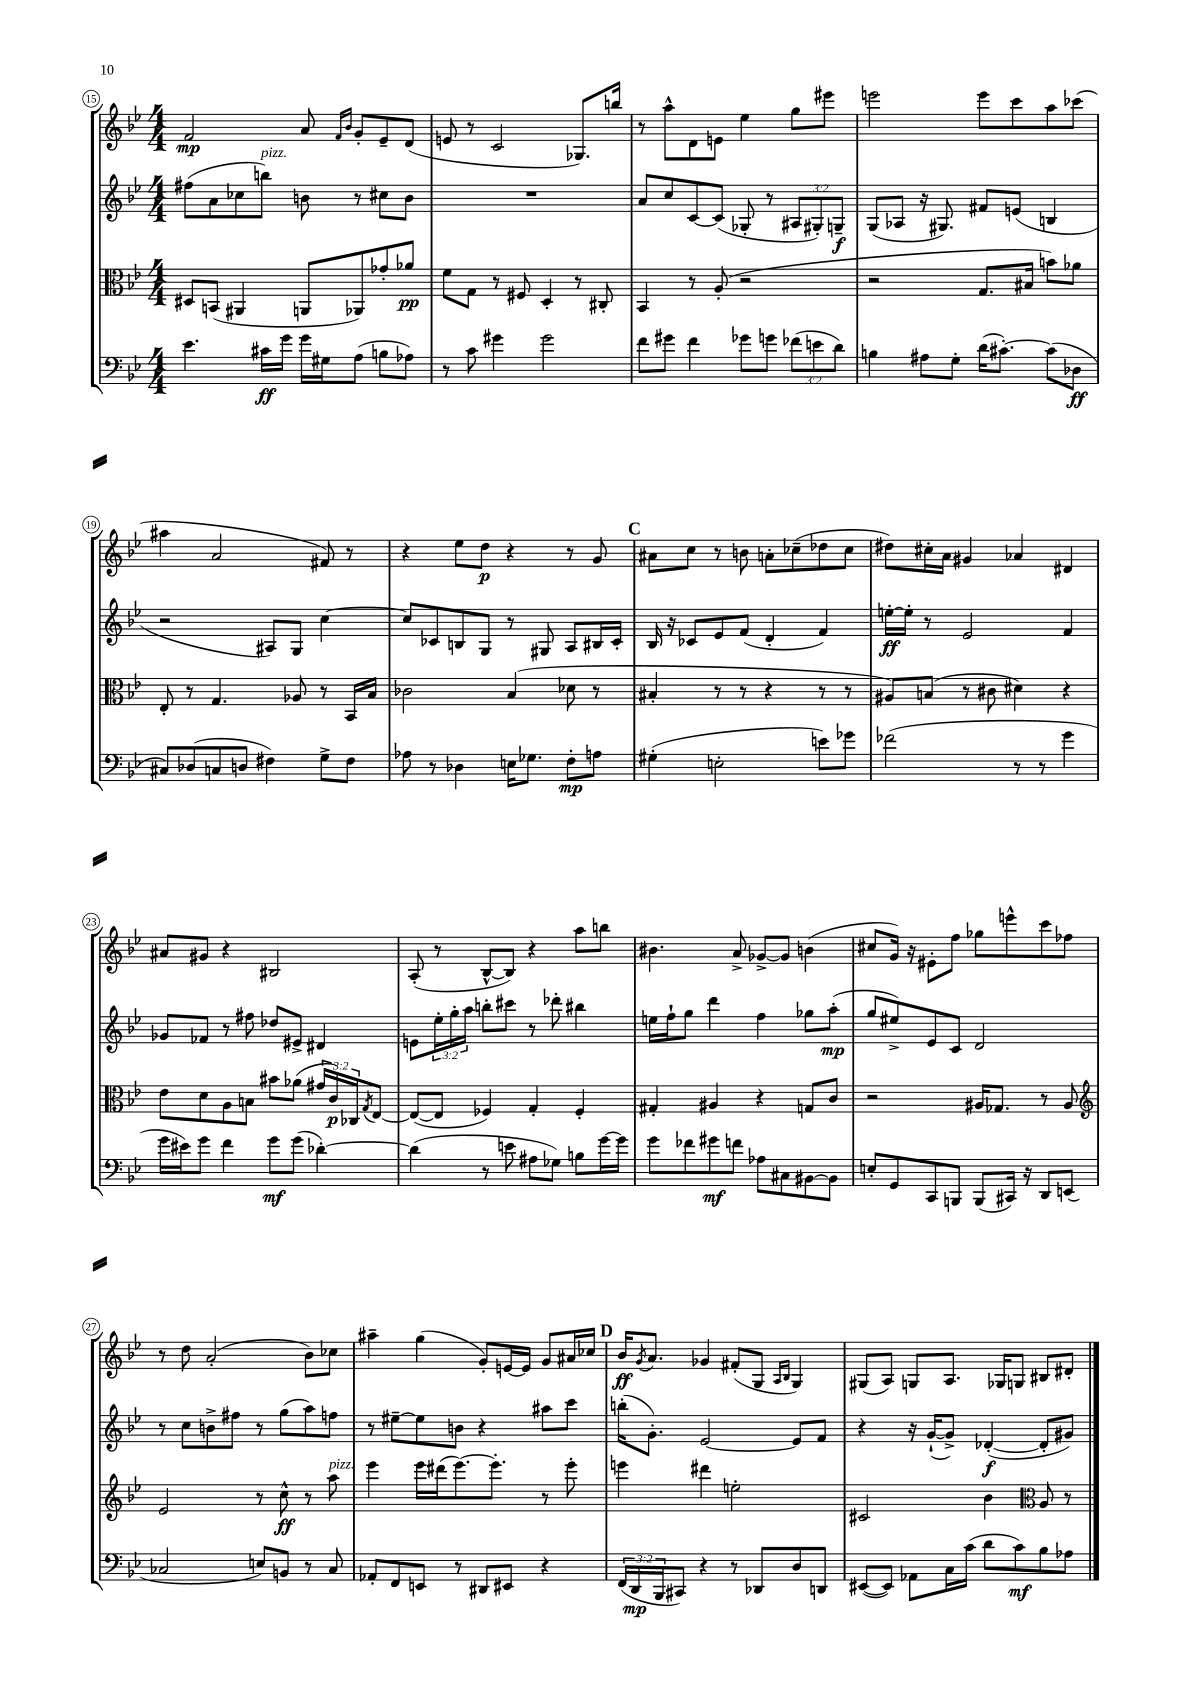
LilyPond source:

<<
\new StaffGroup <<
\new Staff = "s0" {
    \clef treble \key bes \major \numericTimeSignature \time 4/4
    f'2\mp a'8 \grace { f'16 bes'16 } g'8-. ees'8-- d'8( |
    e'8 r8 c'2 ges8.) b''16 |
    r8 a''8-^ d'8 e'8 ees''4 g''8 eis'''8 |
    e'''2 e'''8 c'''8 a''8 ces'''8( |
    ais''4 a'2 fis'8) r8 |
    r4 ees''8 d''8\p r4 r8 g'8 |
    \mark \markup { \bold "C" } ais'8 c''8 r8 b'8 a'8-. ces''8--( des''8 ces''8 |
    dis''8) cis''16-. a'16 gis'4 aes'4 dis'4 |
    ais'8 gis'8 r4 bis2 |
    a8-.( r8 bes8~-^ bes8) r4 a''8 b''8 |
    bis'4. a'8-> ges'8~-> ges'8 b'4( |
    cis''8 g'16) r16 eis'8-. f''8 ges''8 e'''8-^ c'''8 fes''8 |
    r8 d''8 a'2-.( bes'8) ces''8 |
    ais''4-- g''4( g'8-.) e'16~ e'16 g'8 ais'16 ces''16 |
    \mark \markup { \bold "D" } bes'16\ff \acciaccatura { g'8 } a'8. ges'4 fis'8-.( g8 \grace { a16 bes16 } g4) |
    gis8( a8) g8 a8. ges16 g8 bis8 dis'8-. \bar "|." |
}
\new Staff = "s1" {
    \clef treble \key bes \major \numericTimeSignature \time 4/4 \override Staff.TupletNumber.text = #tuplet-number::calc-fraction-text
    fis''8( a'8 ces''8 b''8^\markup { \italic "pizz." }) b'8 r8 cis''8 b'8 |
    R1 |
    a'8 c''8 c'8~ c'8( ges8-. r8 \tuplet 3/2 { ais8 gis8-.) g8--\f } |
    g8( aes8 r16 gis8.) fis'8 e'8( b4 |
    r2 ais8) g8 c''4~ |
    c''8 ces'8 b8 g8 r8 gis8 a8 bis16 ces'16-. |
    \mark \markup { \bold "C" } bes16 r16 ces'8 ees'8 f'8( d'4-. f'4) |
    e''16~-.\ff e''16-. r8 ees'2 f'4 |
    ges'8 fes'8 r8 fis''8 des''8 eis'8-> dis'4 |
    e'8 \tuplet 3/2 { ees''16-. g''16-. a''16 } b''8-. cis'''8 r8 des'''8-. bis''4 |
    e''16 f''16-! g''8 d'''4 f''4 ges''8 a''8-.\mp( |
    g''8 eis''8->) ees'8 c'8 d'2 |
    r8 c''8 b'8-> fis''8 r8 g''8( a''8) f''8 |
    r8 eis''8~-- eis''8 b'8 r4 ais''8 c'''8 |
    \mark \markup { \bold "D" } b''16-.( g'8.-.) ees'2~ ees'8 f'8 |
    r4 r16 g'16~-!( g'8->) des'4~-.\f( des'8-. gis'8) \bar "|." |
}
\new Staff = "s2" {
    \clef alto \key bes \major \numericTimeSignature \time 4/4 \override Staff.TupletNumber.text = #tuplet-number::calc-fraction-text
    dis8 b,8( ais,4 a,8 aes,8) ges'8-. aes'8\pp |
    f'8 g8 r8 fis8 d4-. r8 cis8-. |
    bes,4 r8 a8-.( r2 |
    r2 g8. bis16 b'8) aes'8 |
    ees8-. r8 g4. aes8 r8 bes,16 bes16 |
    ces'2 bes4( des'8 r8 |
    \mark \markup { \bold "C" } bis4-. r8 r8 r4 r8 r8 |
    ais8) b8( r8 cis'8 dis'4) r4 |
    ees'8 d'8 a8 b8 bis'8 aes'8( \tuplet 3/2 { gis'16 c'16\p) ces16 } \acciaccatura { g8 } ees8~ |
    ees8~( ees8 fes4) g4-. fes4-. |
    gis4-. ais4 r4 g8 c'8 |
    r2 ais16 ges8. r8 ais8 |
    \clef treble ees'2 r8 c''8-^\ff r8 a''8^\markup { \italic "pizz." } |
    ees'''4 ees'''16 dis'''16( ees'''8.~) ees'''8.-. r8 ees'''8-. |
    \mark \markup { \bold "D" } e'''4 dis'''4 e''2-. |
    cis'2 bes'4 \clef alto a8 r8 \bar "|." |
}
\new Staff = "s3" {
    \clef bass \key bes \major \numericTimeSignature \time 4/4 \override Staff.TupletNumber.text = #tuplet-number::calc-fraction-text
    ees'4. cis'16\ff g'16 g'16 gis16 a8( b8 aes8) |
    r8 c'8 gis'4 gis'2 |
    f'8 gis'8 f'4 ges'8 g'8 \tuplet 3/2 { fes'8( e'8 d'8) } |
    b4 ais8 g8-. d'16( cis'8.~-.) cis'8( des8\ff |
    cis8) des8( c8 d8 fis4) g8-> fis8 |
    aes8 r8 des4 e16 ges8. f8-.\mp a8 |
    \mark \markup { \bold "C" } gis4-.( e2-. e'8) ges'8 |
    fes'2( r8 r8 g'4 |
    g'16 eis'16) g'8 f'4 g'8\mf g'8( des'4~-.) |
    des'4( r8 e'8 ais8 ges8) b8 g'16~ g'16 |
    g'8 fes'8 gis'8\mf f'8 aes8 cis8 bis,8~ bis,8 |
    e8-. g,8 c,8 b,,8 b,,8( cis,16) r16 d,8 e,8( |
    ces2 e8) b,8 r8 ces8 |
    aes,8-. f,8 e,8 r8 dis,8 eis,8 r4 |
    \mark \markup { \bold "D" } \tuplet 3/2 { f,16( d,16\mp bes,,16 } cis,8) r4 r8 des,8 d8 d,8 |
    eis,8~( eis,8) aes,8 c16 c'16( d'8 c'8\mf) bes8 aes8 \bar "|." |
}
>>
>>
\layout { \context { \Score currentBarNumber = #15 \override BarNumber.stencil = #(make-stencil-circler 0.1 0.3 ly:text-interface::print) } }
